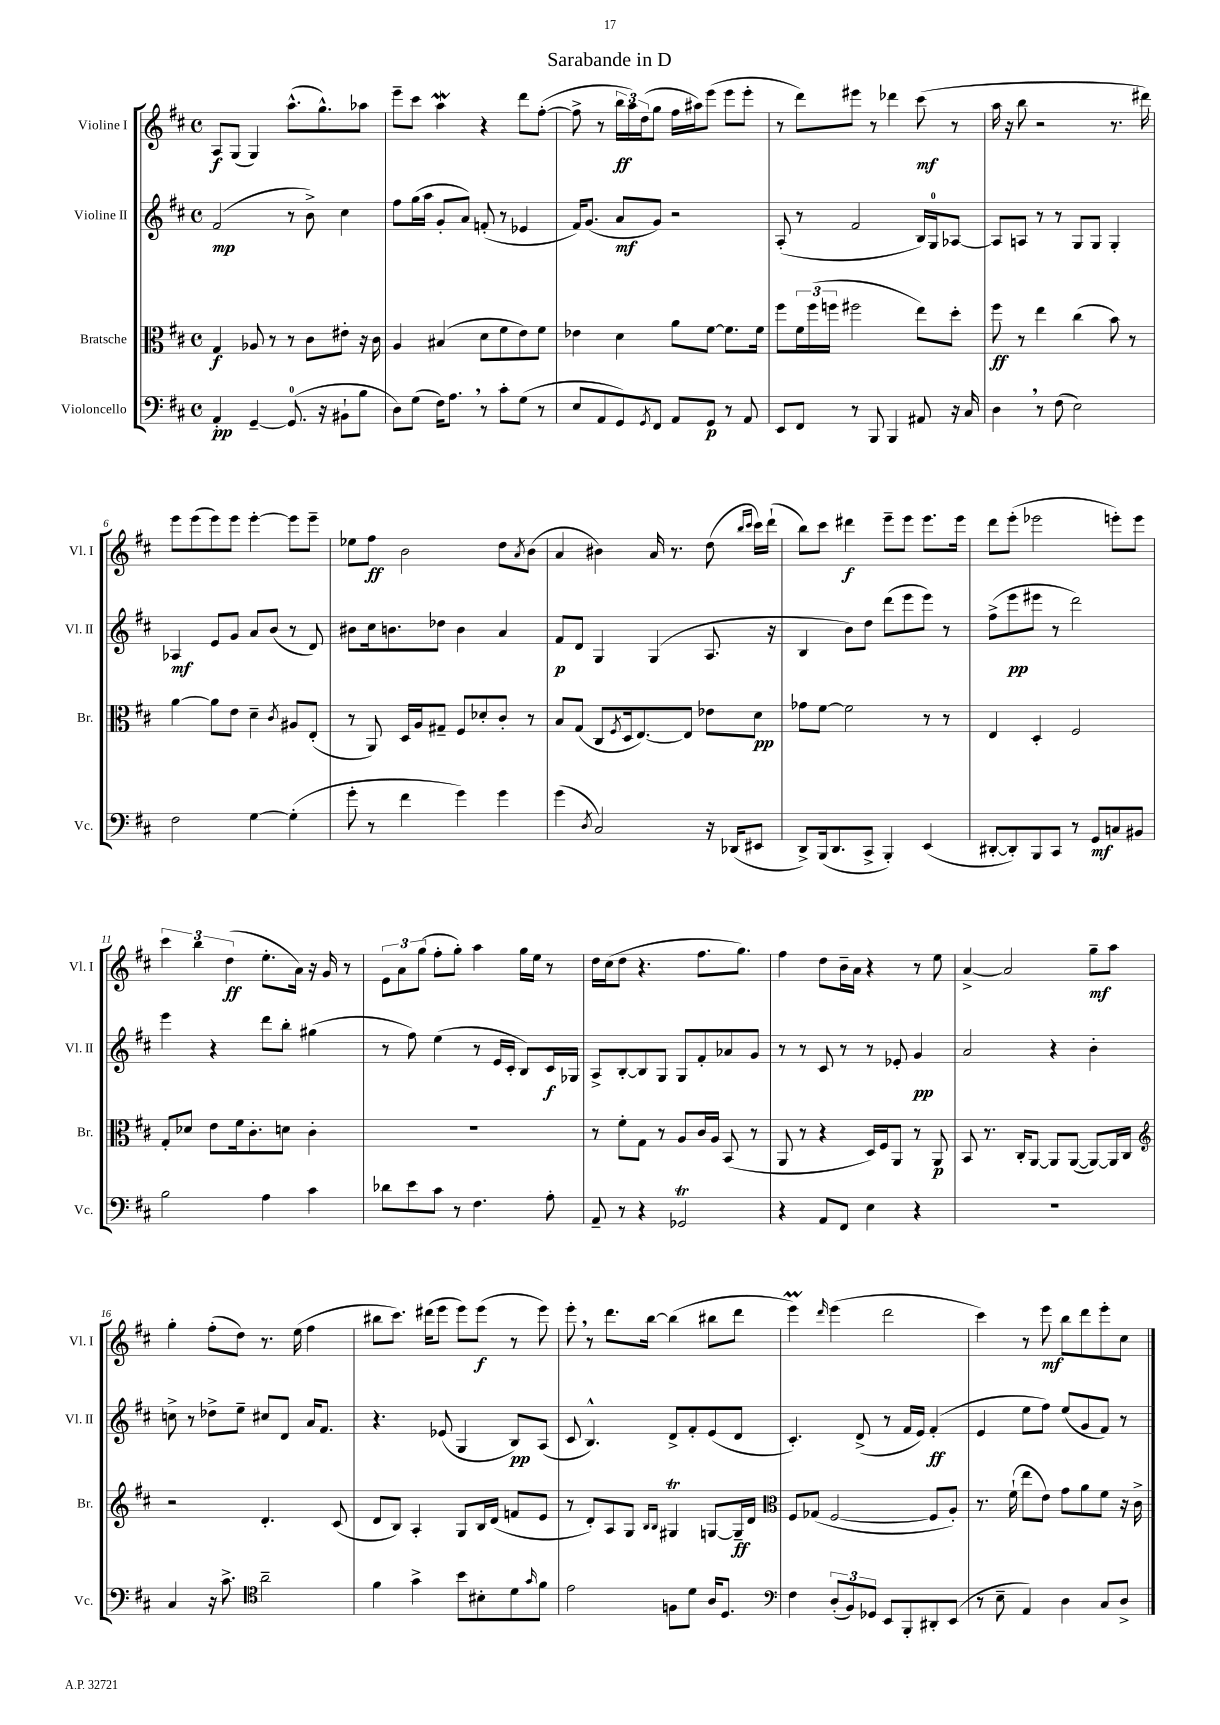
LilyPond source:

\header { title = "Sarabande in D" }
<<
\new StaffGroup <<
\new Staff = "s0" \with { instrumentName = "Violine I" shortInstrumentName = "Vl. I" } {
    \clef treble \key d \major \defaultTimeSignature \time 4/4
    a8\f g8( g4) a''8.-^( g''8.-^) aes''8 |
    e'''8-- cis'''8 a''4\mordent r4 d'''8 fis''8~-.( |
    fis''8-> r8 \tuplet 3/2 { b''16\ff a''16) d''16( } g''8 fis''16 ais''16) e'''8( e'''8 e'''8-. |
    r8 d'''8) eis'''8 r8 des'''4 cis'''8\mf( r8 |
    a''16 r16 b''8 r2 r8. dis'''16) |
    e'''8 e'''8( e'''8) e'''8 e'''4~-. e'''8 e'''8-- |
    ees''8 fis''8\ff b'2 d''8 \acciaccatura { a'8 } b'8( |
    a'4 bis'4) a'16 r8. d''8( \grace { b''16 cis'''16 } cis'''16) d'''16-!( |
    b''8) cis'''8 dis'''4\f e'''8-- e'''8 e'''8. e'''16 |
    d'''8 e'''8-.( ees'''2 e'''8-.) e'''8 |
    \tuplet 3/2 { cis'''4 b''4 d''4\ff( } e''8.-. a'16) r16 g'16 r8 |
    \tuplet 3/2 { e'8 a'8 g''8( } fis''8-. g''8-.) a''4 g''16 e''16 r8 |
    d''16 cis''16( d''8 r4. fis''8. g''8.) |
    fis''4 d''8 b'16-- a'16 r4 r8 e''8 |
    a'4~-> a'2 g''8--\mf a''8 |
    g''4-. fis''8-.( d''8) r8. e''16( fis''4 |
    bis''8 cis'''8.) dis'''16( e'''8 e'''8) e'''8\f( r8 e'''8) |
    e'''8-. \breathe r8 d'''8. b''16~ b''4( bis''8 d'''8 |
    e'''4\prall) \grace { d'''16 } e'''4( d'''2 |
    cis'''4) r8 e'''8\mf b''8 d'''8 e'''8-. cis''8 \bar "|." |
}
\new Staff = "s1" \with { instrumentName = "Violine II" shortInstrumentName = "Vl. II" } {
    \clef treble \key d \major \defaultTimeSignature \time 4/4
    fis'2\mp( r8 b'8->) cis''4 |
    fis''8 g''16( a''16 g'8-. a'8) f'8-.( r8 ees'4 |
    fis'16) g'8.( a'8\mf g'8) r2 |
    a8-.( r8 fis'2 b16) g16-0 aes8~ |
    aes8 a8 r8 r8 g8 g8 g4-. |
    aes4\mf e'8 g'8 a'8 b'8( r8 d'8) |
    bis'8 cis''16 b'8. des''8 b'4 a'4 |
    fis'8\p d'8 g4 g4( a8. r16 |
    b4 b'8) d''8 d'''8( e'''8 e'''8) r8 |
    fis''8->( e'''8\pp eis'''8 r8 d'''2) |
    e'''4 r4 d'''8 b''8-. gis''4( |
    r8 fis''8) e''4( r8 e'16 cis'16-. b8) cis'16\f ges16 |
    a8-> b8~-. b8 g8 g8 fis'8-. aes'8 g'8 |
    r8 r8 cis'8 r8 r8 ees'8-. g'4\pp |
    a'2 r4 b'4-. |
    c''8-> r8 des''8-> e''8-- cis''8 d'8 a'16 fis'8. |
    r4. ees'8( g4 b8\pp) a8( |
    cis'8 b4.-^) d'8-> fis'8-. e'8( d'8 |
    cis'4.-.) d'8->( r8 fis'16 e'16) fis'4-.\ff( |
    e'4 e''8 fis''8) e''8( g'8 fis'8) r8 \bar "|." |
}
\new Staff = "s2" \with { instrumentName = "Bratsche" shortInstrumentName = "Br." } {
    \clef alto \key d \major \defaultTimeSignature \time 4/4
    g4\f aes8 r8 r8 cis'8 eis'8-. r16 cis'16 |
    a4 bis4( d'8 fis'8 e'8) fis'8 |
    ees'4 d'4 a'8 fis'8~ fis'8. fis'16 |
    fis''8 \tuplet 3/2 { fis'16 fis''16( f''16 } fis''2 e''8) d''8-. |
    fis''8\ff r8 e''4 cis''4( b'8) r8 |
    a'4~ a'8 e'8 d'4-- \acciaccatura { cis'8 } ais8 e8-.( |
    r8 a,8) d16 a16 gis8-- fis8 des'8-. cis'8-. r8 |
    b8 g8( cis8 \acciaccatura { fis8 } d16 e8.~) e8 ees'8 d'8\pp |
    ges'8 fis'8~ fis'2 r8 r8 |
    e4 d4-. fis2 |
    g8-. des'8 e'8 fis'16 cis'8.-. d'8 cis'4-. |
    R1 |
    r8 fis'8-. g8 r8 a8 cis'16 a16 b,8( r8 |
    a,8 r8 r4 d16) fis16 a,8 r8 a,8\p |
    b,8 r8. cis16-. a,8~ a,8 a,8~( a,8~) a,16 cis16 |
    \clef treble r2 d'4.-. cis'8( |
    d'8 b8) a4-. g8 b16 d'16( f'8 e'8 |
    r8 d'8-.) a8 g8 \grace { b16 b16 } gis4\trill g8~ g16--\ff d'16 |
    \clef alto fis8 ges8( fis2~ fis8 a8-.) |
    r8. fis'16-!( e''8 e'8) g'8 a'8 fis'8 r16 cis'16-> \bar "|." |
}
\new Staff = "s3" \with { instrumentName = "Violoncello" shortInstrumentName = "Vc." } {
    \clef bass \key d \major \defaultTimeSignature \time 4/4
    a,4-.\pp g,4~-- g,8.-0( r16 bis,8-! b8 |
    d8) g8( fis16) a8. \breathe r8 cis'8-. g8( r8 |
    e8 a,8 g,8) \acciaccatura { g,8 } fis,8 a,8 g,8\p r8 a,8 |
    e,8 fis,8 r8 b,,8 b,,4 ais,8 r16 cis16 |
    d4 \breathe r8 fis8( e2) |
    fis2 g4~ g4-.( |
    g'8-. r8 fis'4 g'4) g'4 |
    g'4( \acciaccatura { d8 } cis2) r16 des,16( eis,8 |
    d,8->) b,,16( d,8. cis,8-> b,,4-.) e,4( |
    dis,8~-. dis,8-.) b,,8 cis,8 r8 g,8\mf c8 bis,8 |
    b2 a4 cis'4 |
    des'8 e'8 cis'8 r8 fis4. a8-. |
    a,8-- r8 r4 ges,2\trill |
    r4 a,8 fis,8 e4 r4 |
    R1 |
    cis4 r16 cis'8.-> \clef tenor a'2-- |
    fis'4 g'4-> b'8 bis8-. d'8 \grace { g'16 } fis'8 |
    e'2 f8 d'8 a16 d8. |
    \clef bass fis4 \tuplet 3/2 { d8-.( b,8) ges,8 } e,8 b,,8-. dis,8-. e,8( |
    r8 e8-- a,4) d4 cis8 d8-> \bar "|." |
}
>>
>>
